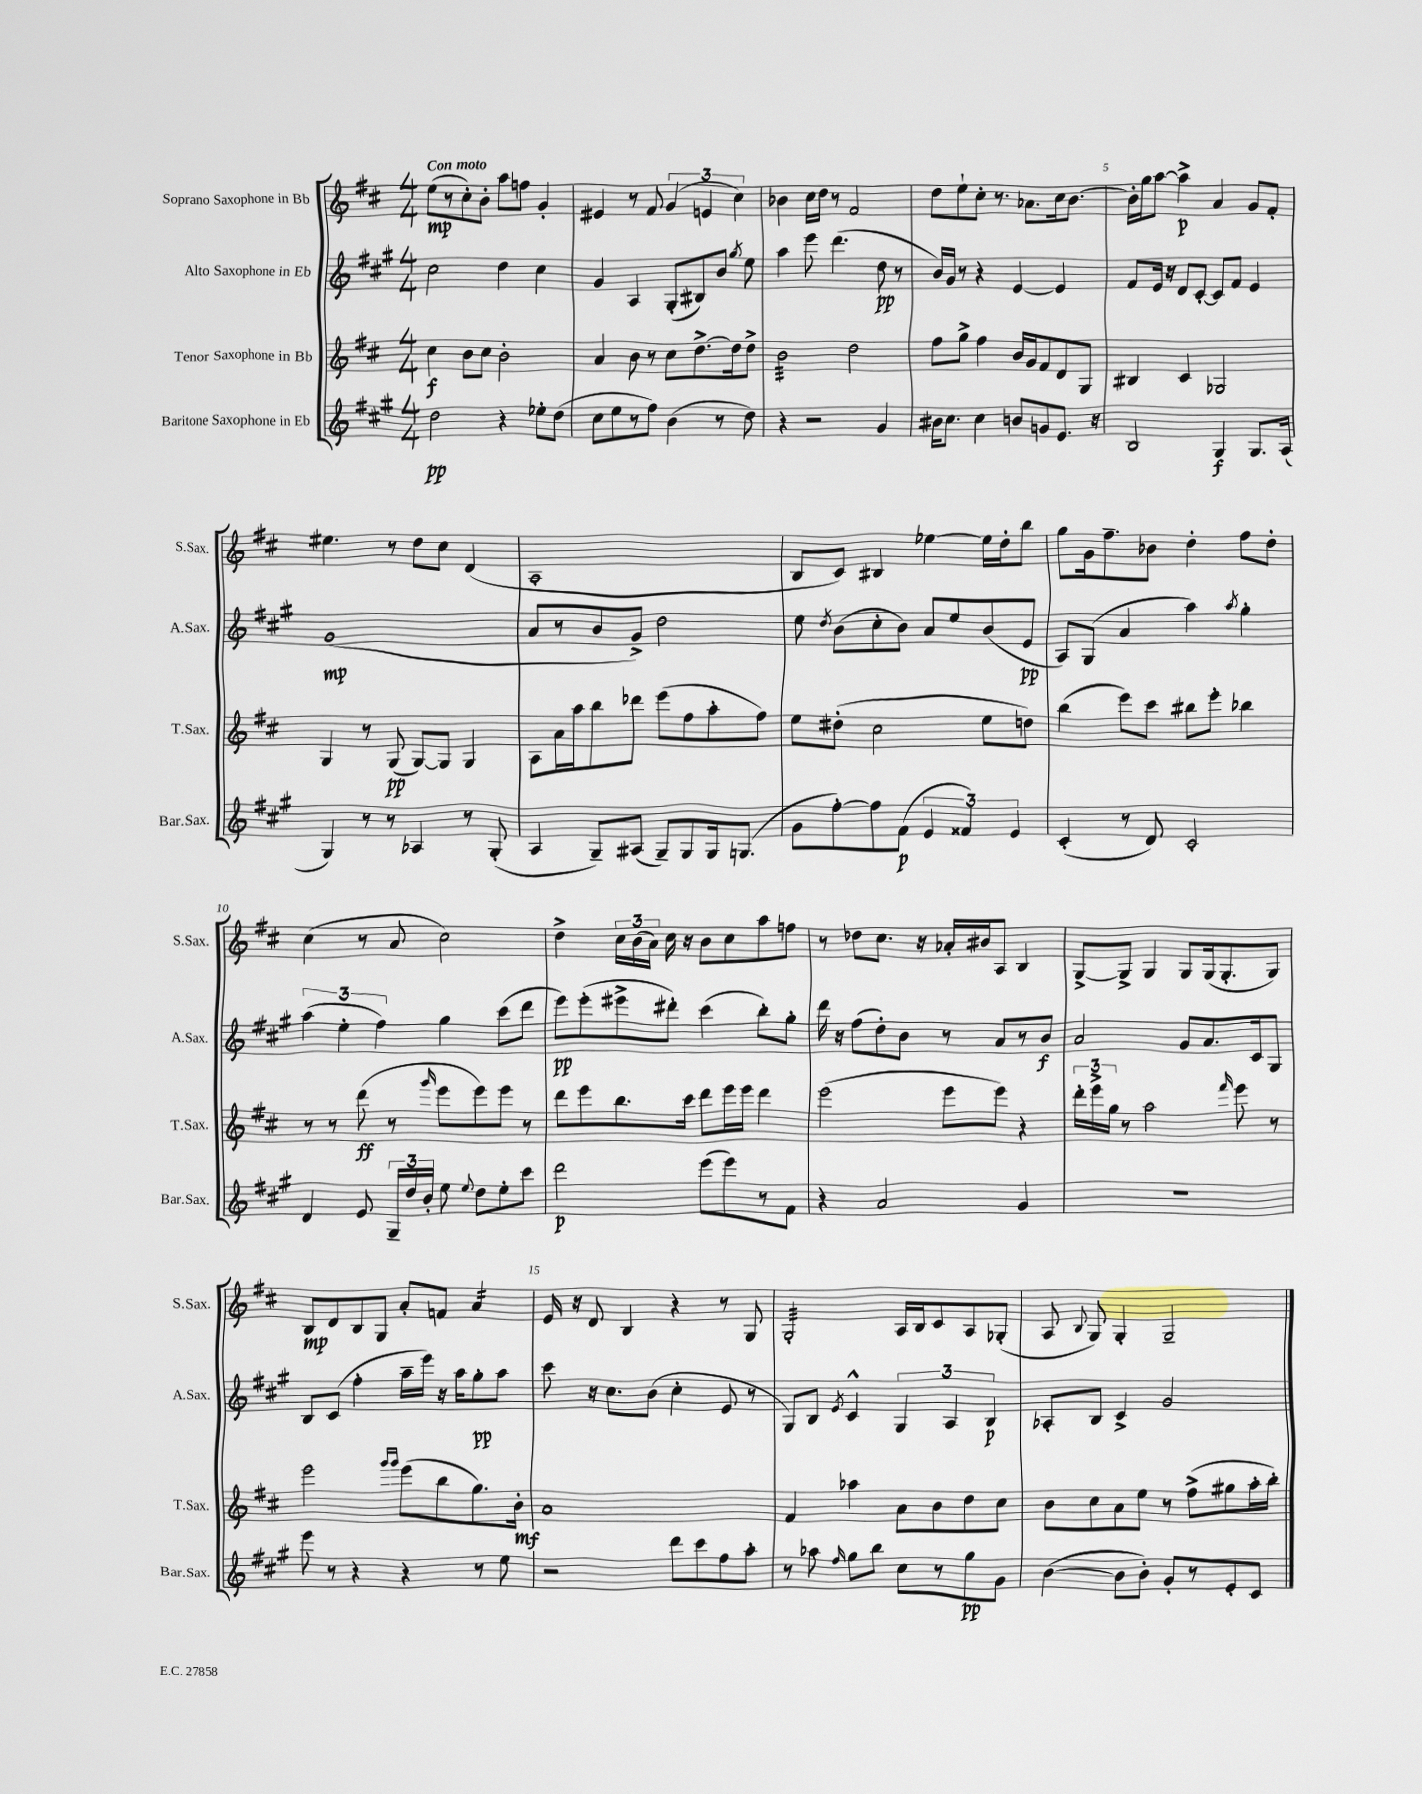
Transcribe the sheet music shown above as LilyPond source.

<<
\new StaffGroup <<
\new Staff = "s0" \with { instrumentName = "Soprano Saxophone in Bb" shortInstrumentName = "S.Sax." } {
    \clef treble \key d \major \numericTimeSignature \time 4/4 \tempo "Con moto"
    \autoBeamOff e''8[\mp( r8 cis''8-.) b'8]-. a''8[ f''8] g'4-. |
    eis'4 r8 fis'8 \tuplet 3/2 { g'4( e'4 cis''4) } |
    bes'4 cis''16[ d''16] r8 fis'2 |
    d''8[ e''8-! cis''8]-. r8. aes'8.[ cis''16 b'8.]~ |
    b'16[-. g''16 a''8]~ a''4->\p a'4 g'8[ fis'8]-. |
    eis''4. r8 d''8[ cis''8] d'4( |
    a1-. |
    b8[ cis'8]) bis4 ees''4~ ees''16[ d''16-. b''8] |
    g''8[ g'16 fis''8.-- bes'8] d''4-. fis''8[ d''8]-. |
    cis''4( r8 a'8 cis''2) |
    d''4-> \tuplet 3/2 { cis''16[ b'16( a'16]) } cis''16 r16 b'8[ cis''8 a''8 f''8] |
    r8 des''8[ cis''8.] r16 aes'16[-. bis'16 a8] b4 |
    g8[~-> g8]-> g4 g8[ g16( g8.-. g8]) |
    b8[\mp d'8 b8 g8] a'8[-. f'8] a'4:16 |
    e'16 r16 d'8 b4 r4 r8 g8 |
    g2:32-. a16[ b16 cis'8 a8 ges8]-.( |
    a8 \appoggiatura { b8 } g8) g4-. g2-- \bar "|." |
}
\new Staff = "s1" \with { instrumentName = "Alto Saxophone in Eb" shortInstrumentName = "A.Sax." } {
    \clef treble \key a \major \numericTimeSignature \time 4/4
    \autoBeamOff cis''2 d''4 cis''4 |
    gis'4 a4 gis8[-.( bis8) b'8] \acciaccatura { gis''8 } e''8 |
    a''4 e'''8 d'''4.( d''8\pp r8 |
    b'16[) gis'16] r8 r4 e'4~ e'4 |
    fis'8[ e'16] r16 d'8[ cis'8]~-. cis'8[ fis'8] e'4 |
    gis'1\mp( |
    a'8[ r8 b'8 gis'8]->) d''2 |
    e''8 \acciaccatura { d''8 } b'8[( cis''8-. b'8]) a'8[ e''8 b'8( e'8]\pp |
    a8[) gis8]( a'4 a''4) \acciaccatura { a''8 } gis''4-. |
    \tuplet 3/2 { a''4( e''4-. fis''4) } gis''4 cis'''8[( d'''8] |
    e'''8[\pp) e'''8-.( eis'''8-> dis'''8]-.) cis'''4( b''8[-.) gis''8]-. |
    d'''16 r16 fis''8[( d''8-.) b'8] r8 a'8[ r8 b'8]\f |
    a'2 gis'8[ a'8. cis'16 gis8] |
    b8[ cis'8]( fis''4-. a''16[-- e'''16]) r16 a''16[ gis''8-.\pp a''8] |
    cis'''8 r16 cis''8.[ b'8]( cis''4-. e'8 r8 |
    gis8[) b8] \acciaccatura { e'8 } cis'4-^ \tuplet 3/2 { gis4 a4 b4\p } |
    aes8[-. b8] cis'4-> gis'2 \bar "|." |
}
\new Staff = "s2" \with { instrumentName = "Tenor Saxophone in Bb" shortInstrumentName = "T.Sax." } {
    \clef treble \key d \major \numericTimeSignature \time 4/4
    \autoBeamOff cis''4\f b'8[ cis''8] b'2-. |
    a'4 b'8 r8 cis''8[ d''8.~-> d''16 d''8]-> |
    b'2:32 d''2 |
    fis''8[ g''8]-> fis''4 b'16[ g'16 fis'8 d'8 g8] |
    bis4 cis'4 ges2 |
    g4 r8 g8\pp( g8[~) g8] g4 |
    a8[ a'16 a''16 b''8 des'''8] e'''8[( fis''8 a''8-. fis''8]) |
    e''8[ dis''8]-.( cis''2 e''8[ d''8]) |
    b''4( e'''8[) cis'''8] bis''8[ e'''8]-. bes''4 |
    r8 r8 d'''8\ff( r8 \grace { g'''16 } e'''8[ e'''8) e'''8] r8 |
    d'''8[ e'''8 b''8. cis'''16] d'''8[ e'''16 e'''16] d'''4 |
    e'''2( e'''8[ e'''8]) r4 |
    \tuplet 3/2 { d'''16[-. e'''16-> g''16] } r8 a''2 \grace { fis'''16 } e'''8 r8 |
    e'''2 \grace { g'''16[ g'''16] } e'''8[( b''8 g''8.) b'16]-.\mf |
    a'1 |
    fis'4 aes''4 a'8[ b'8 d''8 cis''8] |
    b'8[ cis''8 a'8 e''8] r8 fis''8[->( gis''8 a''16-. b''16]-.) \bar "|." |
}
\new Staff = "s3" \with { instrumentName = "Baritone Saxophone in Eb" shortInstrumentName = "Bar.Sax." } {
    \clef treble \key a \major \numericTimeSignature \time 4/4
    \autoBeamOff d''2\pp r4 ees''8[-. d''8]( |
    cis''8[ e''8 r8 fis''8]) b'4( r8 d''8) |
    r4 r2 gis'4 |
    bis'16[ cis''8.] cis''4 b'8[ g'8 e'8.] r16 |
    b2 gis4\f gis8.[ a16]( |
    gis4) r8 r8 aes4 r8 gis8-.( |
    a4 gis8[--) ais8]( gis8[--) gis8 gis16 g8.]( |
    gis'8[ fis''8~-.) fis''8 fis'8]\p( \tuplet 3/2 { e'4 fisis'4) e'4 } |
    cis'4-.( r8 d'8) cis'2-. |
    d'4 e'8 \tuplet 3/2 { gis16[-- d''16 b'16]-. } e''8 \appoggiatura { e''8 } d''8[ e''8-. cis'''8] |
    d'''2\p e'''8[( e'''8) r8 fis'8] |
    r4 a'2 gis'4 |
    R1 |
    e'''8 r8 r4 r4 r8 e''8 |
    r2 d'''8[ cis'''8 fis''8 a''8]-. |
    r8 aes''8 \grace { fis''16 } gis''8[ b''8] cis''8[ r8 gis''8\pp gis'8] |
    b'4~( b'8[ b'8]-.) gis'8[-. r8 e'8-. cis'8] \bar "|." |
}
>>
>>
\layout { \context { \Score \override BarNumber.break-visibility = ##(#f #t #t) barNumberVisibility = #(every-nth-bar-number-visible 5) } }
